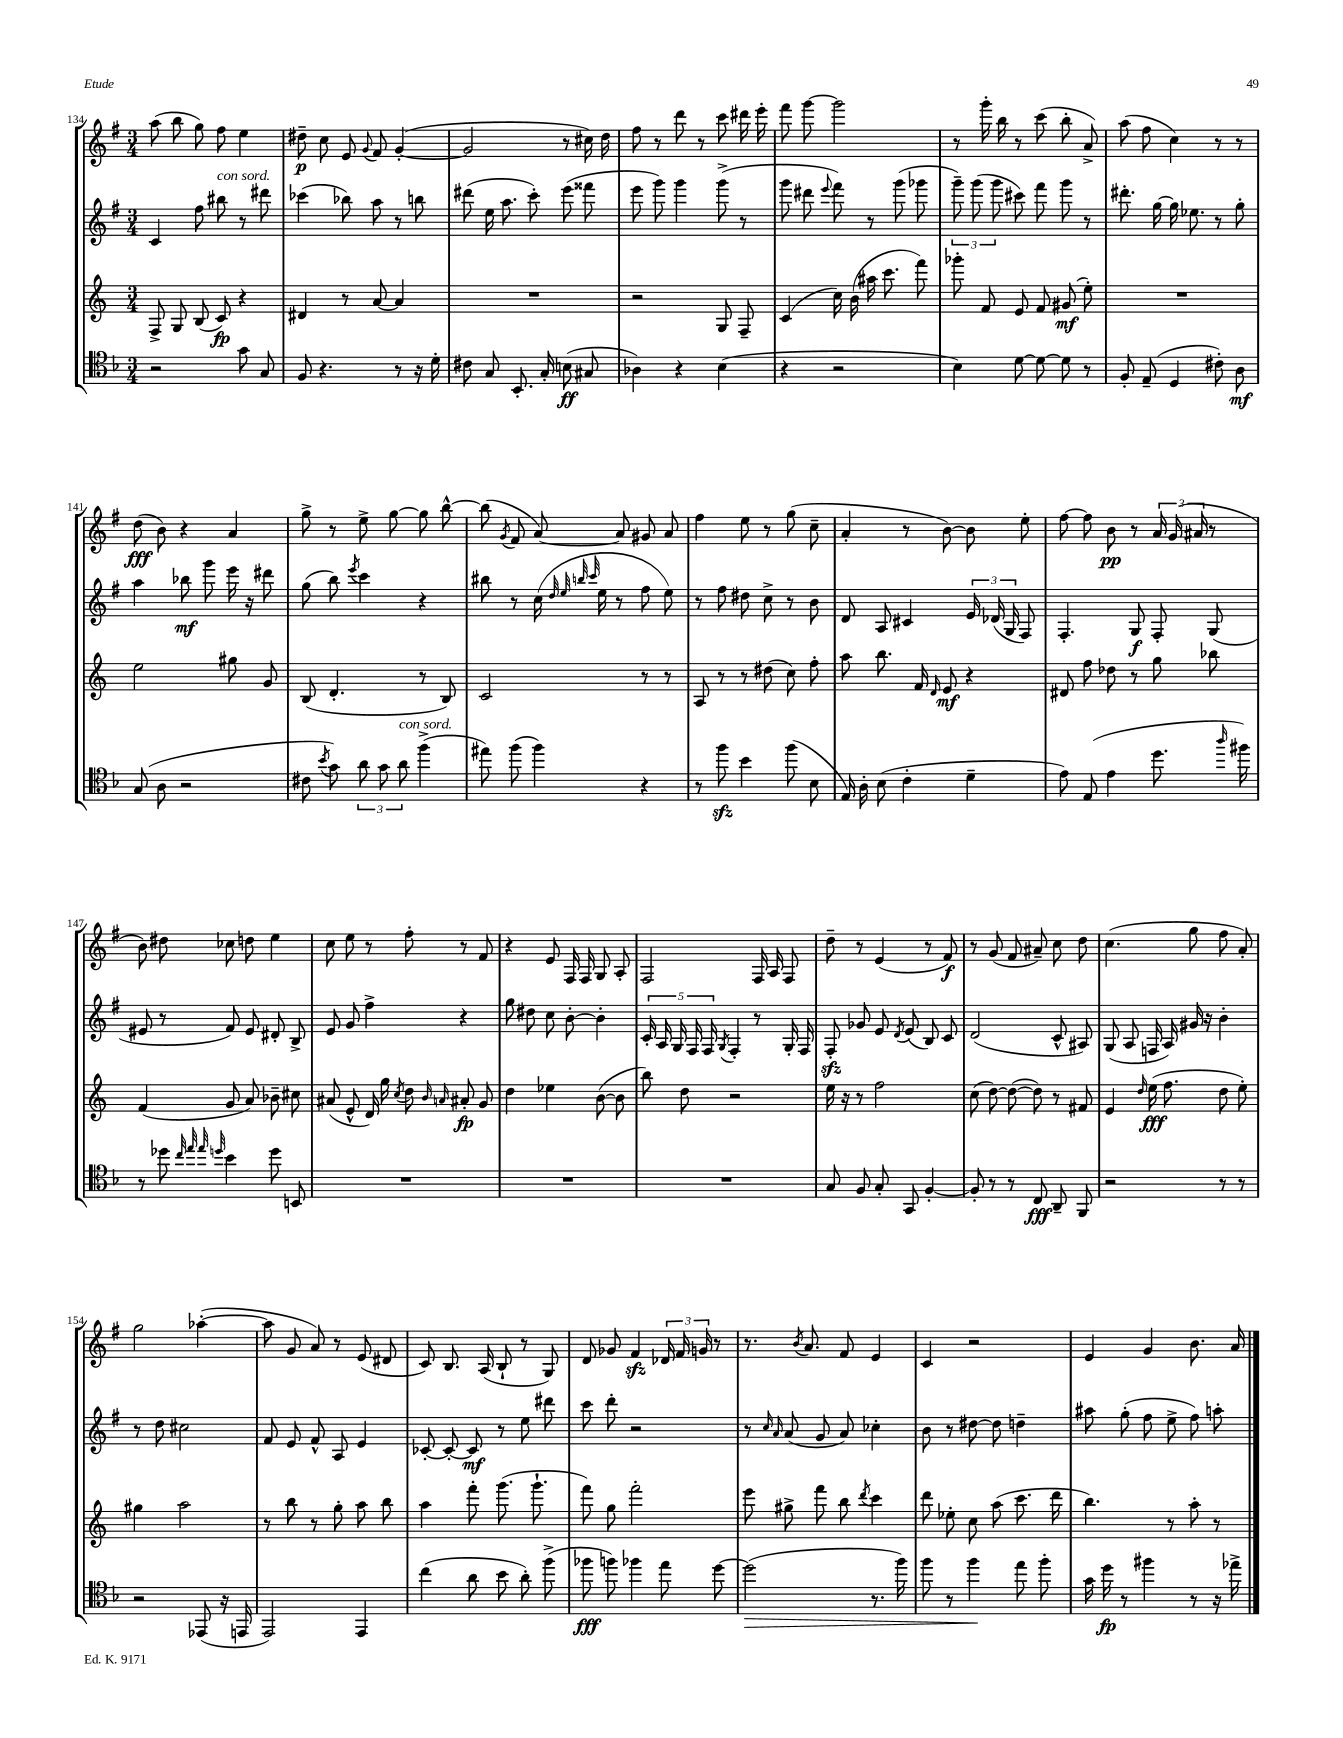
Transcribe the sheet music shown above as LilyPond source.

<<
\new StaffGroup <<
\new Staff = "s0" {
    \clef treble \key g \major \numericTimeSignature \time 3/4
    \autoBeamOff a''8( b''8 g''8) fis''8 e''4 |
    dis''8--\p c''8 e'8 \appoggiatura { g'8 } fis'8 g'4~-.( |
    g'2 r8 cis''16) d''16 |
    fis''8 r8 d'''8 r8 c'''8 dis'''16 e'''16-. |
    fis'''8 g'''8~ g'''2 |
    r8 g'''16-. b''16 r8 c'''8( b''8-. a'8->) |
    a''8( fis''8 c''4) r8 r8 |
    d''8\fff( b'8) r4 a'4 |
    g''8-> r8 e''8-> g''8~ g''8 b''8~-^ |
    b''8( \acciaccatura { g'8 } fis'8 a'8~) a'8 gis'8 a'8 |
    fis''4 e''8 r8 g''8( c''8-- |
    a'4-. r8 b'8~) b'8 e''8-. |
    fis''8~ fis''8 b'8\pp r8 \tuplet 3/2 { a'16 g'16( ais'16 } r8 |
    b'8) dis''8 ces''8 d''8 e''4 |
    c''8 e''8 r8 fis''8-. r8 fis'8 |
    r4 e'8 fis16 fis16 g8 a8-. |
    fis2 fis16 a16 fis8 |
    d''8-- r8 e'4( r8 fis'8\f) |
    r8 g'8( fis'8 ais'8--) c''8 d''8 |
    c''4.( g''8 fis''8 a'8-.) |
    g''2 aes''4~-.( |
    aes''8 g'8 a'8) r8 e'8( dis'8 |
    c'8) b8. a16( b8-! r8 g8) |
    d'8 ges'8 fis'4\sfz \tuplet 3/2 { des'16 fis'16 g'16 } r8 |
    r8. \acciaccatura { b'8 } a'8. fis'8 e'4 |
    c'4 r2 |
    e'4 g'4 b'8. a'16 \bar "|." |
}
\new Staff = "s1" {
    \clef treble \key g \major \numericTimeSignature \time 3/4
    \autoBeamOff c'4 fis''8 bis''8^\markup { \italic "con sord." } r8 dis'''8 |
    ces'''4( bes''8) a''8 r8 b''8 |
    dis'''8( e''16 a''8. c'''8-.) e'''8( fisis'''8 |
    e'''8 g'''8) g'''4 g'''8->( r8 |
    g'''8 dis'''8 \appoggiatura { e'''8 } fis'''8) r8 g'''8( ges'''8 |
    \tuplet 3/2 { g'''8--) g'''8( g'''8 } cis'''8) fis'''8 g'''8 r8 |
    dis'''8.-. g''16~ g''16 ees''8. r8 g''8-. |
    a''4 bes''8\mf g'''8 e'''16 r16 dis'''8 |
    g''8( b''8) \acciaccatura { e'''8 } c'''4 r4 |
    bis''8 r8 c''16( \grace { d''32 e''32 b''32 c'''32 } e''16 r8 fis''8 e''8) |
    r8 fis''8 dis''8 c''8-> r8 b'8 |
    d'8 a8 cis'4 \tuplet 3/2 { e'16 des'16( g16 } fis8) |
    fis4.-. g8\f fis8-. g8( |
    eis'8 r8 fis'8) eis'8 dis'8-. b8-> |
    e'8 g'8 fis''4-> r4 |
    g''8 dis''8 c''8 b'8~-. b'4-. |
    \tuplet 5/4 { c'16-. a16 g16 fis16 fis16 } \acciaccatura { g8 } fis4-. r8 g16-. fis16 |
    fis8-.\sfz ges'8 e'8 \acciaccatura { d'8 } e'8( b8) c'8 |
    d'2( c'8-^ ais8) |
    g8( a8 f16 a16) gis'16 r16 b'4-. |
    r8 d''8 cis''2 |
    fis'8 e'8 fis'8-^ a8 e'4 |
    ces'8~-. ces'8~-. ces'8\mf r8 e''8 dis'''8 |
    c'''8 d'''8-. r2 |
    r8 \grace { c''16 a'16 } a'8( g'8 a'8) ces''4-. |
    b'8 r8 dis''8~ dis''8 d''4-- |
    ais''8 g''8-.( fis''8 e''8-> fis''8) a''8-. \bar "|." |
}
\new Staff = "s2" {
    \clef treble \key c \major \numericTimeSignature \time 3/4
    \autoBeamOff f8-> g8 b8( c'8\fp) r4 |
    dis'4 r8 a'8~ a'4 |
    R2. |
    r2 g8 f8-- |
    c'4( c''16) b'16( ais''16 c'''8. f'''8) |
    ges'''8-. f'8 e'8 f'8 gis'8\mf( e''8-.) |
    R2. |
    e''2 gis''8 g'8 |
    b8( d'4.-. r8 b8) |
    c'2 r8 r8 |
    a8 r8 r8 dis''8( c''8) f''8-. |
    a''8 b''8. f'16 \grace { d'16 } e'8\mf r4 |
    dis'8 f''8 des''8 r8 g''8 bes''8 |
    f'4( g'8 a'8) bes'8-- cis''8 |
    ais'8( e'8-^ d'16) g''16 \acciaccatura { c''8 } d''8 \grace { b'16 a'16 } ais'8-.\fp g'8 |
    d''4 ees''4 b'8~( b'8 |
    b''8) d''8 r2 |
    e''16 r16 r8 f''2 |
    c''8( d''8~) d''8~( d''8) r8 fis'8 |
    e'4 \grace { d''16 } e''16\fff( f''8. d''8 e''8-.) |
    gis''4 a''2 |
    r8 b''8 r8 g''8-. a''8 b''8 |
    a''4 f'''8-. g'''8.( g'''8.-! |
    f'''8) g''8 f'''2-. |
    e'''8 gis''8-> f'''8 b''8 \acciaccatura { d'''8 } c'''4 |
    d'''8 ees''8-. c''8 a''8( c'''8. d'''16 |
    b''4.) r8 a''8-. r8 \bar "|." |
}
\new Staff = "s3" {
    \clef tenor \key f \major \numericTimeSignature \time 3/4
    \autoBeamOff r2 g'8 g8 |
    f8 r4. r8 r16 d'16-. |
    cis'8 g8 bes,8.-. g16-. b8\ff( gis8 |
    aes4) r4 bes4( |
    r4 r2 |
    bes4) d'8~ d'8~ d'8 r8 |
    f8-. e8--( d4 cis'8-.) a8\mf |
    g8( a8 r2 |
    cis'8 \acciaccatura { bes'8 } g'8) \tuplet 3/2 { a'8 g'8 a'8^\markup { \italic "con sord." } } f''4->( |
    eis''8) f''8( f''4) r4 |
    r8 f''8\sfz bes'4 f''8( bes8 |
    e16) a16-. bes8( c'4-. d'4-- |
    e'8) e8( e'4 d''8. \grace { a''16 } fis''16) |
    r8 des''8 \grace { c''32 e''32 e''32 d''32 } bes'4 d''8 b,8 |
    R2. |
    R2. |
    R2. |
    g8 f8 g8-. g,8 f4~-. |
    f8-. r8 r8 c8\fff a,8-- f,8 |
    r2 r8 r8 |
    r2 ees,8( r16 e,16 |
    e,2) e,4 |
    c''4( a'8 bes'8 a'8-.) f''8->( |
    fes''8\fff f''8) fes''4 e''8 d''8~ |
    d''2\>( r8. f''16) |
    f''8 r8 f''4\! e''8 f''8-. |
    g'16 d''16\fp r8 fis''4 r8 r16 ees''16-> \bar "|." |
}
>>
>>
\layout { \context { \Score currentBarNumber = #134 } }
